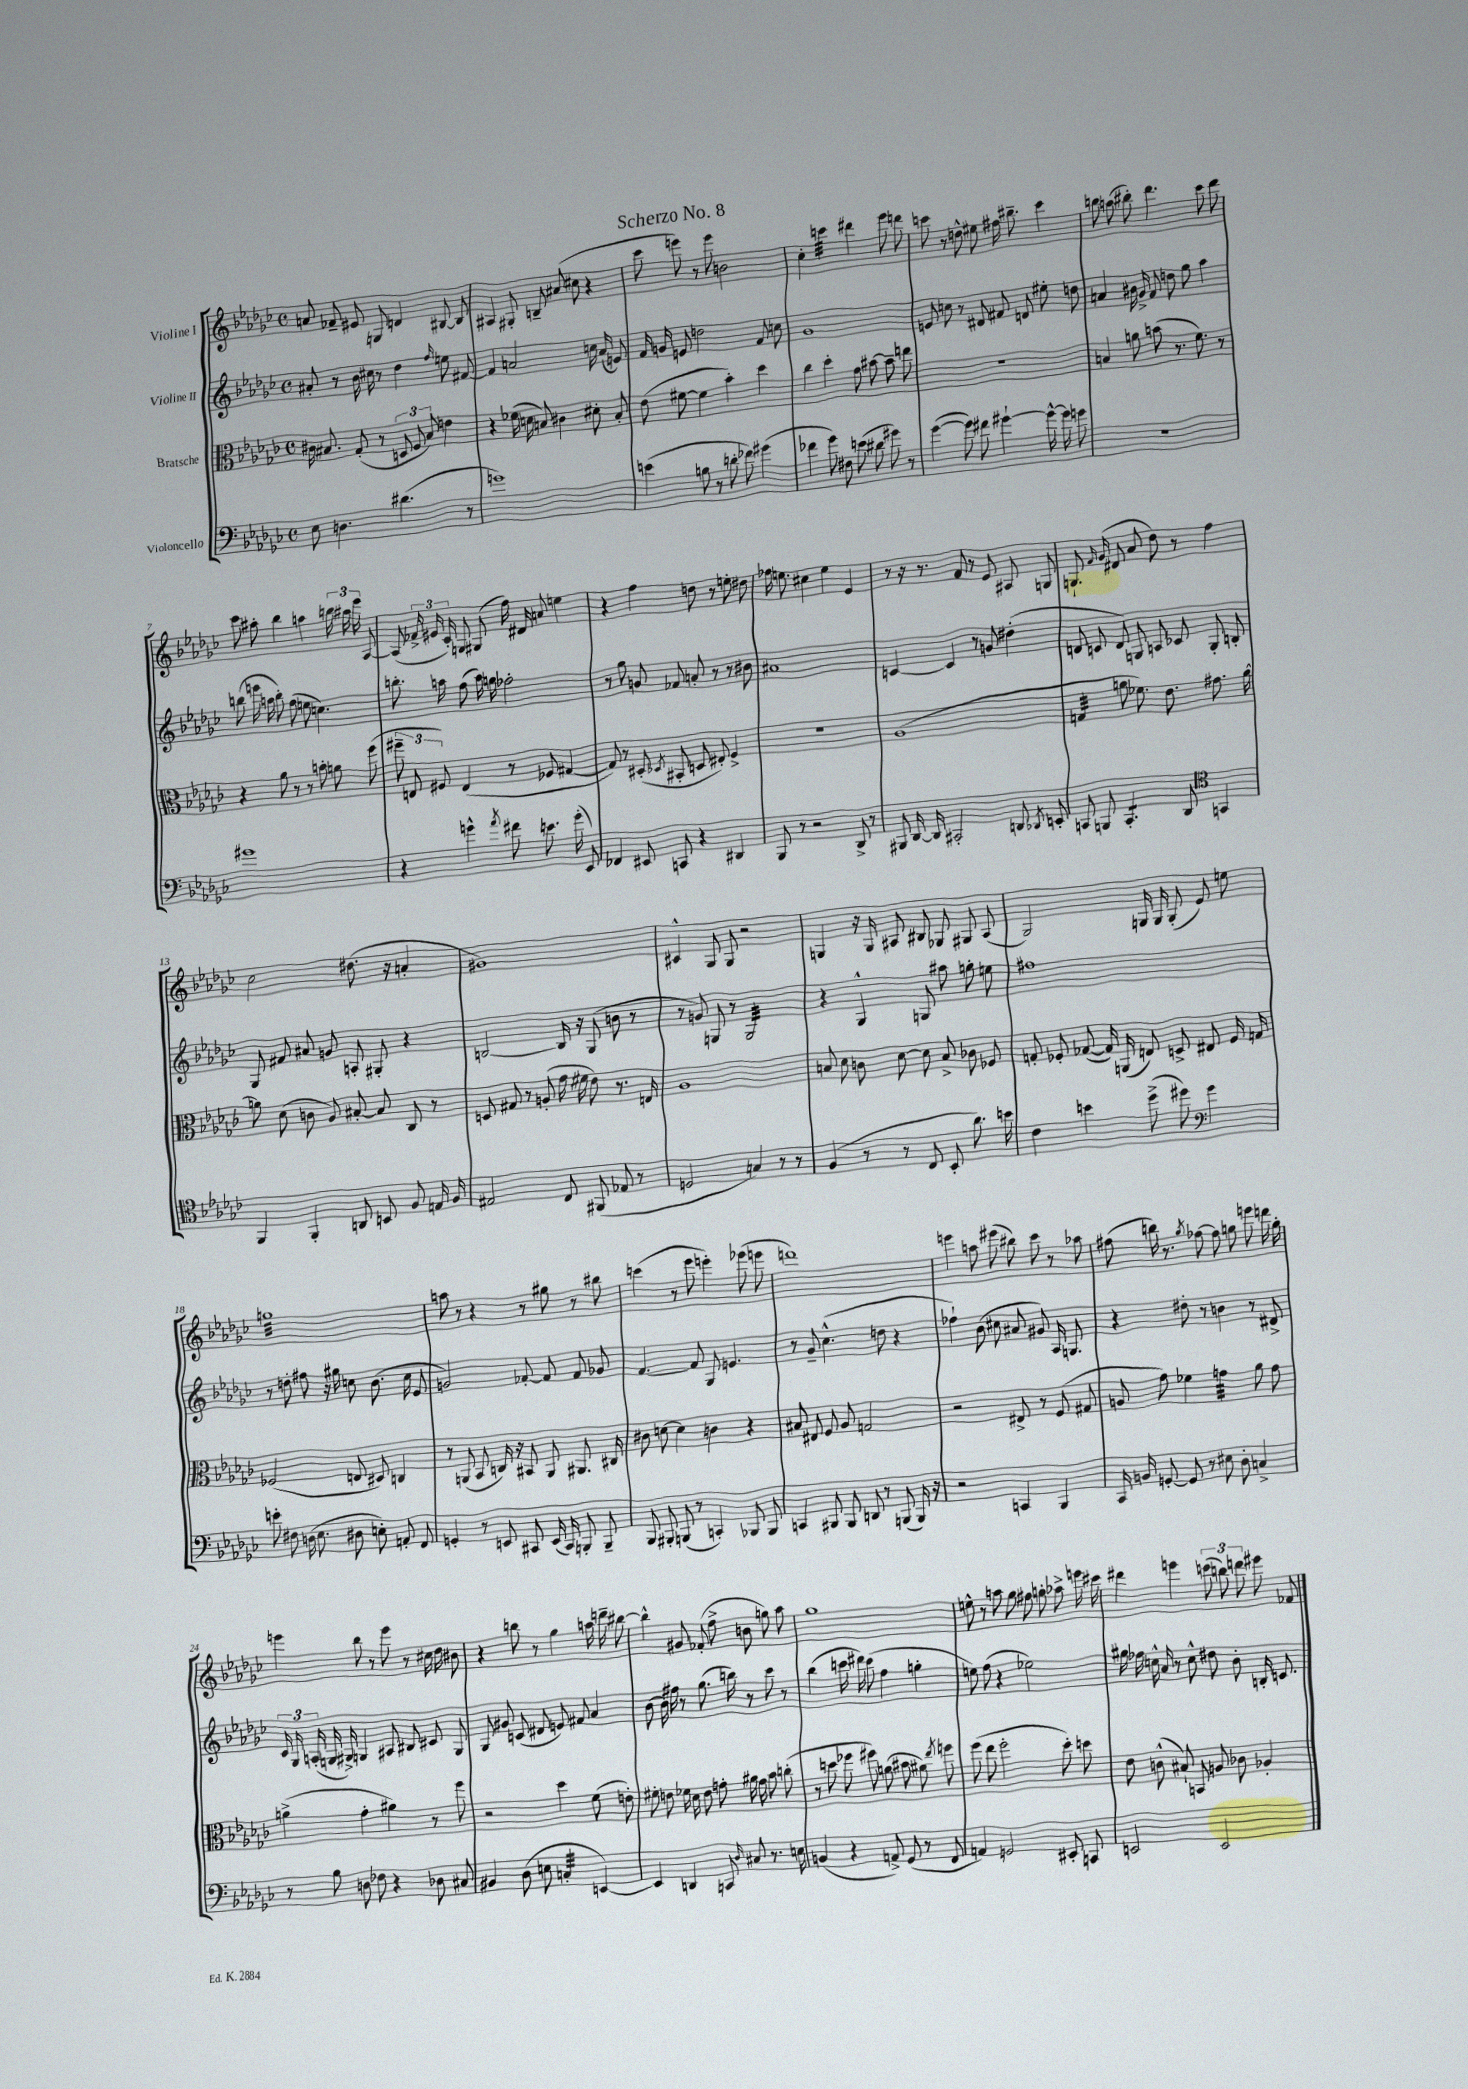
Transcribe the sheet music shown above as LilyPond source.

\header { title = "Scherzo No. 8" }
<<
\new StaffGroup <<
\new Staff = "s0" \with { instrumentName = "Violine I" } {
    \clef treble \key ges \major \defaultTimeSignature \time 4/4
    \autoBeamOff a'8 fes'8-- eis'8 g8 d'4 bis8~ bis8 |
    ais4 gis8-. b8-- ais'8( cis''8 r4 |
    ces'''8 e'''8) r8 e'''8 b'2 |
    ces''4-. c'''4:32 dis'''4 ees'''8 d'''8 |
    c'''8 r8 d''8-^ eis''8 fis''16 bis''8.-- c'''4 |
    b''8 a''8( bis''8-.) des'''4. ces'''8 des'''8 |
    ces'''8 ais''8-. bes''4 a''4 \tuplet 3/2 { b''16 ais''16 ees'''16 } aes8~ |
    aes8( \tuplet 3/2 { fes'16-> eis'16 ces'16-.) } g8 gis8( f''16) dis'16 a'8 e''4 |
    r4 f''4 d''8 r8 e''8-. dis''8 |
    fes''16 e''8. cis''4 e''4 ees'4 |
    r8 r16 r8. f'8 r8 ees'8 ais8 g8 |
    g8.-! \grace { f'16 } ges'16( dis'8 aes'8 des''8) r8 f''4 |
    ces''2 dis''8.( r16 a'4-. |
    gis'1) |
    cis'4-^ ges8 ges8 r2 |
    g4 r16 g16 ais8 bis8 ges8 gis8 ais8( |
    ges2) g16 g16 g8-.( ees'8) e''8 |
    g''1:32 |
    a''8 r8 r4 r8 gis''8 r8 bis''8 |
    c'''4( r8 ees'''8 e'''4-.) ees'''8( e'''8 |
    d'''1) |
    e'''4 a''8 eis'''8( bis''8) ces'''8 r8 aes''8 |
    fis''8( b''16) r8. \acciaccatura { ges''8 } fes''8~ fes''8 g''8 e'''8 d'''16 g''16-. |
    e'''4 bes''8 r8 e'''8 r8 cis''16 des''16 bis'8 |
    r4 b''8 r8 ges''4 a''16 d'''16-- bis''8~ |
    bis''4-^ gis'8 fes'8-.( f''8-> b'8 g''8) aes''8 |
    ges''1 |
    e''8-^ r8 a''8 ges''8 fis''8 g''8-. aes''8-> e'''16 cis'''16 |
    dis'''4 e'''4 \tuplet 3/2 { c'''8( b''8) d'''8 } eis'''8 fes'8 \bar "|." |
}
\new Staff = "s1" \with { instrumentName = "Violine II" } {
    \clef treble \key ges \major \defaultTimeSignature \time 4/4
    \autoBeamOff ais'8-. r8 bes'16 cis''16 r8 des''4 \grace { f''16 } e''8 fis'8~ |
    fis'4 a'2 c''16 a'16( e'8) |
    f'16 g'16 e'8 d''2 f'8 c''8 |
    ges'1 |
    e'8 c''8 r8 dis'8 fis'8 d'8 eis''8-. d''8 |
    a'4 bis'16 ges'16-> f'8 d''8 ges''8 aes''4 |
    b''8( e'''16 a''16 b''8-.) f''8( e''8 c''4.) |
    b''8.-. a''16 f''8( a''16) g''16 fes''2-. |
    r8 ges''8 g'8 fes'8 a'8-. r8 r8 bis'8 |
    ais'1 |
    c'4~ c'4 r8 g'8 dis''4-.( |
    d'8 c'8 d'8) g8 a8 ces'8 g8-. b8-. |
    ges8 fis'8 ais'8 g'8 a8-. gis8-. r4 |
    b2~ b16 r16 ges8( b'8 r8 |
    r8 g'8) g8 r8 g2:32 |
    r4 ges4-^ g8 ais''8 g''8-. e''8 |
    fis''1 |
    r8 d''8-. fis''8 r16 gis''16 c''8 bes'8.( c''16 ees'8 |
    g'2) fes'8~-. fes'8 fes'8 ges'8 |
    f'4.~ f'8 ges8 e'4. |
    r8 ges'8-- ces''4.-^( d''8 r4 |
    fes''4-!) bes'8( cis''8 ais'8 gis'8) aes16 g8. |
    r4 dis''8-. r8 b'4 r8 dis'8-> |
    \tuplet 3/2 { ces'16 ges16 a16-.( } g16 gis16->) g4 ais8 bis8 cis'8 g8 |
    ges8 gis'8 c'8( dis'8 e'8) fis'8 aes'4 |
    bes'8~ bes'16 fis''16 r8 ges''8.( b''16) r8 ces'''8 r8 |
    bes''4( c'''16 dis'''16) c'''8( f''4 g''4-. |
    e''8) f''8( r4 ees''2) |
    gis''16 fes''16 c''16-^ aes'16 r8 c''8-^ dis''8 bes'8-. b16-. c'8. \bar "|." |
}
\new Staff = "s2" \with { instrumentName = "Bratsche" } {
    \clef alto \key ges \major \defaultTimeSignature \time 4/4
    \autoBeamOff cis'16 bis8. ges8-.( r8 \tuplet 3/2 { d8 f8 bis8) } e'4 |
    r4 fes'16( d'16 b8) cis'4 dis'8-. b8-. |
    ees'8( fis'8~ fis'4 bes'4-.) des''4 |
    ces''4 des''4-. ges'8 bis'8~ bis'8-- e''8 |
    R1 |
    b4 a'8 b'8( r8. f'8.) r8 |
    r4 aes'8 r8 r8 b'8-. a'8 f''8( |
    \tuplet 3/2 { fis''8-- e8 fis8) } e4( r8 fes8 gis4~ |
    gis8) r8 dis8-.( \acciaccatura { des8 } bis,8-. d8 eis8-.) f4-> |
    R1 |
    aes1( |
    g4:32 a'8 fes'8.) ees'8. gis'8. a'16~ |
    a'8 des'8( c'8 aes8) bis8~-. bis8 ces8 r8 |
    d8 gis8 r8 a8-.( ges'16 fis'16 ees'8) r8. e16 |
    aes1 |
    b8 des'8 c'8 des'8~ des'8 b8-> ces'8 fes8 |
    g8-. fes8-. ges8~( ges16) a,16( e8) d8-> eis8 fes16 g16 |
    fes2( e8 dis8) c4 |
    r8 a,8( bes,8 c16) r16 bis,8 a,8 ais,8. cis16 |
    cis'8 d'8~ d'4 c'4 r4 |
    bis8 eis8 f8 aes8 g2 |
    r2 eis8-> r8 f8( gis8 |
    a8 ges'8) fes'4 g'4:32 aes'8 g'8 |
    a'4->( ges'4-. ais'4) r8 f''8 |
    r2 des''4 f'8( e'8-.) |
    fis'8-. e'8 fes'16 des'16 e'8 g'8-. ais'16 g'16 bes'8 c''8-.( |
    r8 d''8 fes''8 fis''8) a'8( bis'8 ais'8) \acciaccatura { ees''8 } f''8 |
    f''8( ees''8 f''2-. des''8-.) d''8 |
    ees'8 c'8-^( bis8-!) b,8 a8 ces'8 aes4-. \bar "|." |
}
\new Staff = "s3" \with { instrumentName = "Violoncello" } {
    \clef bass \key ges \major \defaultTimeSignature \time 4/4
    \autoBeamOff ees8 d4. dis'4.( r8 |
    g'1) |
    e'4( b8 r8 d'8-. fes'8) gis'4( |
    fes'4 ges'8) fis8 e'8( dis'8 gis'8) r8 |
    ges'4~( ges'8) fis'8 gis'4~-! gis'16~-^ gis'16 g'8 |
    R1 |
    gis'1 |
    r4 g'4-^ \acciaccatura { aes'8 } fis'8 e'8. g'16-.( ees,8) |
    fes,4 eis,8 c,8 r4 dis,4 |
    bes,,8 r8 r2 des,8-> r8 |
    bis,,8 des,16~ des,16 cis,2-. d,8 \acciaccatura { des,8 } e,8-. |
    c,8 b,,8 c,4.:8-. des,8 \clef tenor g,4 |
    f,4 f,4-. a,8 b,8 f8 e16 f16 |
    eis2 ces8 fis,8( ees8 r8 |
    d2 g4) r8 r8 |
    f4( r8 r8 ces8 bes,8-. aes'8.) b'16 |
    ces'4 b'4 des''8->( dis''8) \clef bass ges'4 |
    e'8-. fis8 d16( ees8. dis8 e8-.) a,8-. f,8 |
    g,4-. r8 e,8 cis,8 e,16( cis,16) b,,8-. b,,8-- |
    bes,,8 bis,,8-. b,,8( r8 c,4-.) bes,,8 bes,,8 |
    c,4 bis,,8 bis,,8 d,8 r8 b,,8( b,,16) r16 |
    r2 c,4 bes,,4 |
    ces,16 b,16 g,8~-. g,8 r8 eis8 des8-. c4-> |
    r8 bes8 d8 fes8 r4 des8 cis8 |
    bis,4 des8( e8 c4:32-. e,4~) |
    e,4 d,4 c,8 \grace { des16 } cis8 r8. e16 |
    b,4( r4 a,8->) ges,8( r8 f,8 |
    a,4) g,2 eis,8-. c,8 |
    e,2 e,2 \bar "|." |
}
>>
>>
